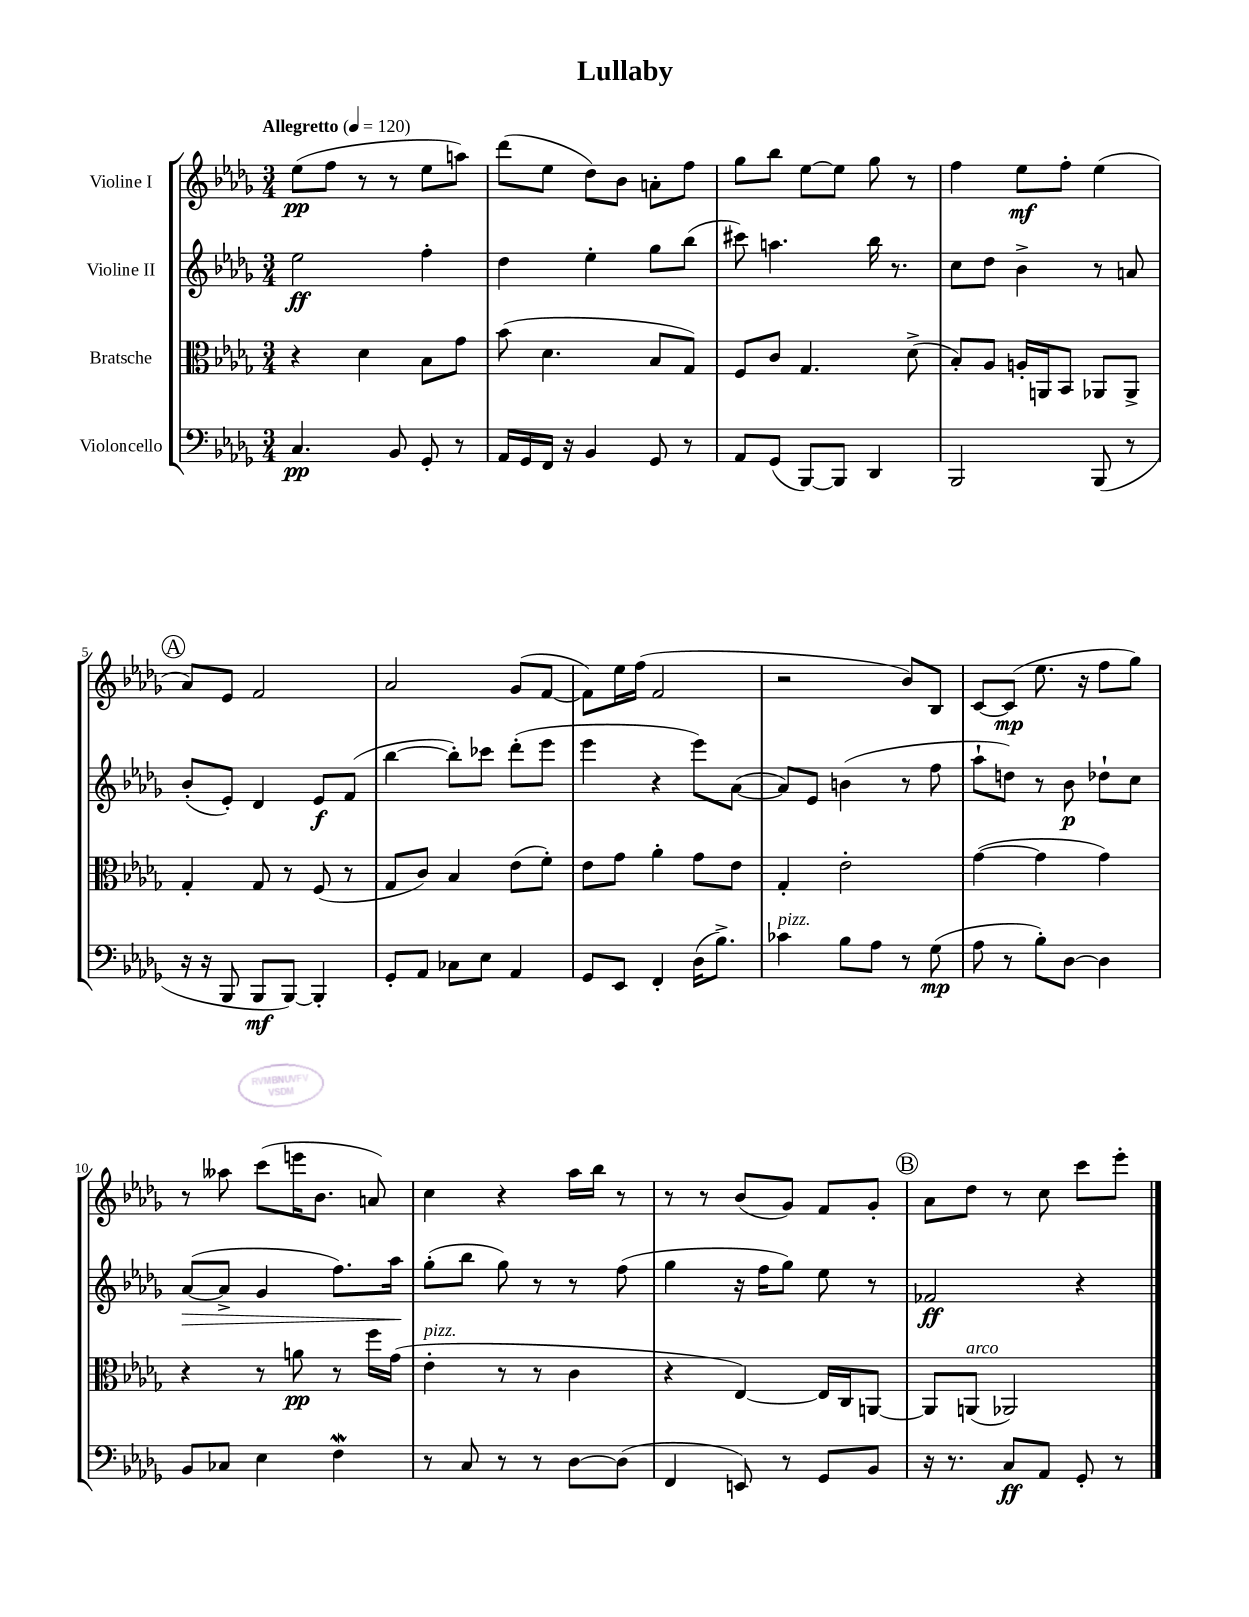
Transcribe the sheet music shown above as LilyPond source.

\header { title = "Lullaby" }
<<
\new StaffGroup <<
\new Staff = "s0" \with { instrumentName = "Violine I" } {
    \clef treble \key des \major \numericTimeSignature \time 3/4 \tempo "Allegretto" 4 = 120
    \autoBeamOff ees''8[\pp( f''8] r8 r8 ees''8[ a''8]) |
    des'''8[( ees''8] des''8[) bes'8] a'8[-. f''8] |
    ges''8[ bes''8] ees''8[~ ees''8] ges''8 r8 |
    f''4 ees''8[\mf f''8]-. ees''4( |
    \mark \markup { \circle "A" } aes'8[) ees'8] f'2 |
    aes'2 ges'8[( f'8]~ |
    f'8[) ees''16 f''16]( f'2 |
    r2 bes'8[) bes8] |
    c'8[~ c'8]\mp( ees''8. r16 f''8[ ges''8]) |
    r8 aeses''8 c'''8[( e'''16 bes'8.] a'8) |
    c''4 r4 aes''16[ bes''16] r8 |
    r8 r8 bes'8[( ges'8]) f'8[ ges'8]-. |
    \mark \markup { \circle "B" } aes'8[ des''8] r8 c''8 c'''8[ ees'''8]-. \bar "|." |
}
\new Staff = "s1" \with { instrumentName = "Violine II" } {
    \clef treble \key des \major \numericTimeSignature \time 3/4
    \autoBeamOff ees''2\ff f''4-. |
    des''4 ees''4-. ges''8[ bes''8]( |
    cis'''8) a''4. bes''16 r8. |
    c''8[ des''8] bes'4-> r8 a'8 |
    \mark \markup { \circle "A" } bes'8[-.( ees'8]-.) des'4 ees'8[\f f'8]( |
    bes''4~ bes''8[-.) ces'''8] des'''8[-.( ees'''8] |
    ees'''4 r4 ees'''8[) aes'8]~( |
    aes'8[) ees'8] b'4( r8 f''8 |
    aes''8[-! d''8]) r8 bes'8\p des''8[-! c''8] |
    aes'8[~\>( aes'8]-> ges'4 f''8.[) aes''16]\! |
    ges''8[-.( bes''8] ges''8) r8 r8 f''8( |
    ges''4 r16 f''16[ ges''8]) ees''8 r8 |
    \mark \markup { \circle "B" } fes'2\ff r4 \bar "|." |
}
\new Staff = "s2" \with { instrumentName = "Bratsche" } {
    \clef alto \key des \major \numericTimeSignature \time 3/4
    \autoBeamOff r4 des'4 bes8[ ges'8] |
    bes'8( des'4. bes8[ ges8]) |
    f8[ c'8] ges4. des'8->( |
    bes8[-.) aes8] a16[-. a,16 bes,8] aes,8[ aes,8]-> |
    \mark \markup { \circle "A" } ges4-. ges8 r8 f8( r8 |
    ges8[ c'8]) bes4 ees'8[( f'8]-.) |
    ees'8[ ges'8] aes'4-. ges'8[ ees'8] |
    ges4-. ees'2-. |
    ges'4~( ges'4 ges'4) |
    r4 r8 a'8\pp r8 f''16[ ges'16]( |
    ees'4-.^\markup { \italic "pizz." } r8 r8 c'4 |
    r4 ees4~) ees16[ c16 a,8]~ |
    \mark \markup { \circle "B" } a,8[ a,8]^\markup { \italic "arco" }( aes,2) \bar "|." |
}
\new Staff = "s3" \with { instrumentName = "Violoncello" } {
    \clef bass \key des \major \numericTimeSignature \time 3/4
    \autoBeamOff c4.\pp bes,8 ges,8-. r8 |
    aes,16[ ges,16 f,16] r16 bes,4 ges,8 r8 |
    aes,8[ ges,8]( bes,,8[~) bes,,8] des,4 |
    bes,,2 bes,,8( r8 |
    \mark \markup { \circle "A" } r16 r16 bes,,8 bes,,8[\mf bes,,8]~) bes,,4-. |
    ges,8[-. aes,8] ces8[ ees8] aes,4 |
    ges,8[ ees,8] f,4-. des16[( bes8.]->) |
    ces'4^\markup { \italic "pizz." } bes8[ aes8] r8 ges8\mp( |
    aes8 r8 bes8[-.) des8]~ des4 |
    bes,8[ ces8] ees4 f4\mordent |
    r8 c8 r8 r8 des8[~ des8]( |
    f,4 e,8) r8 ges,8[ bes,8] |
    \mark \markup { \circle "B" } r16 r8. c8[\ff aes,8] ges,8-. r8 \bar "|." |
}
>>
>>
